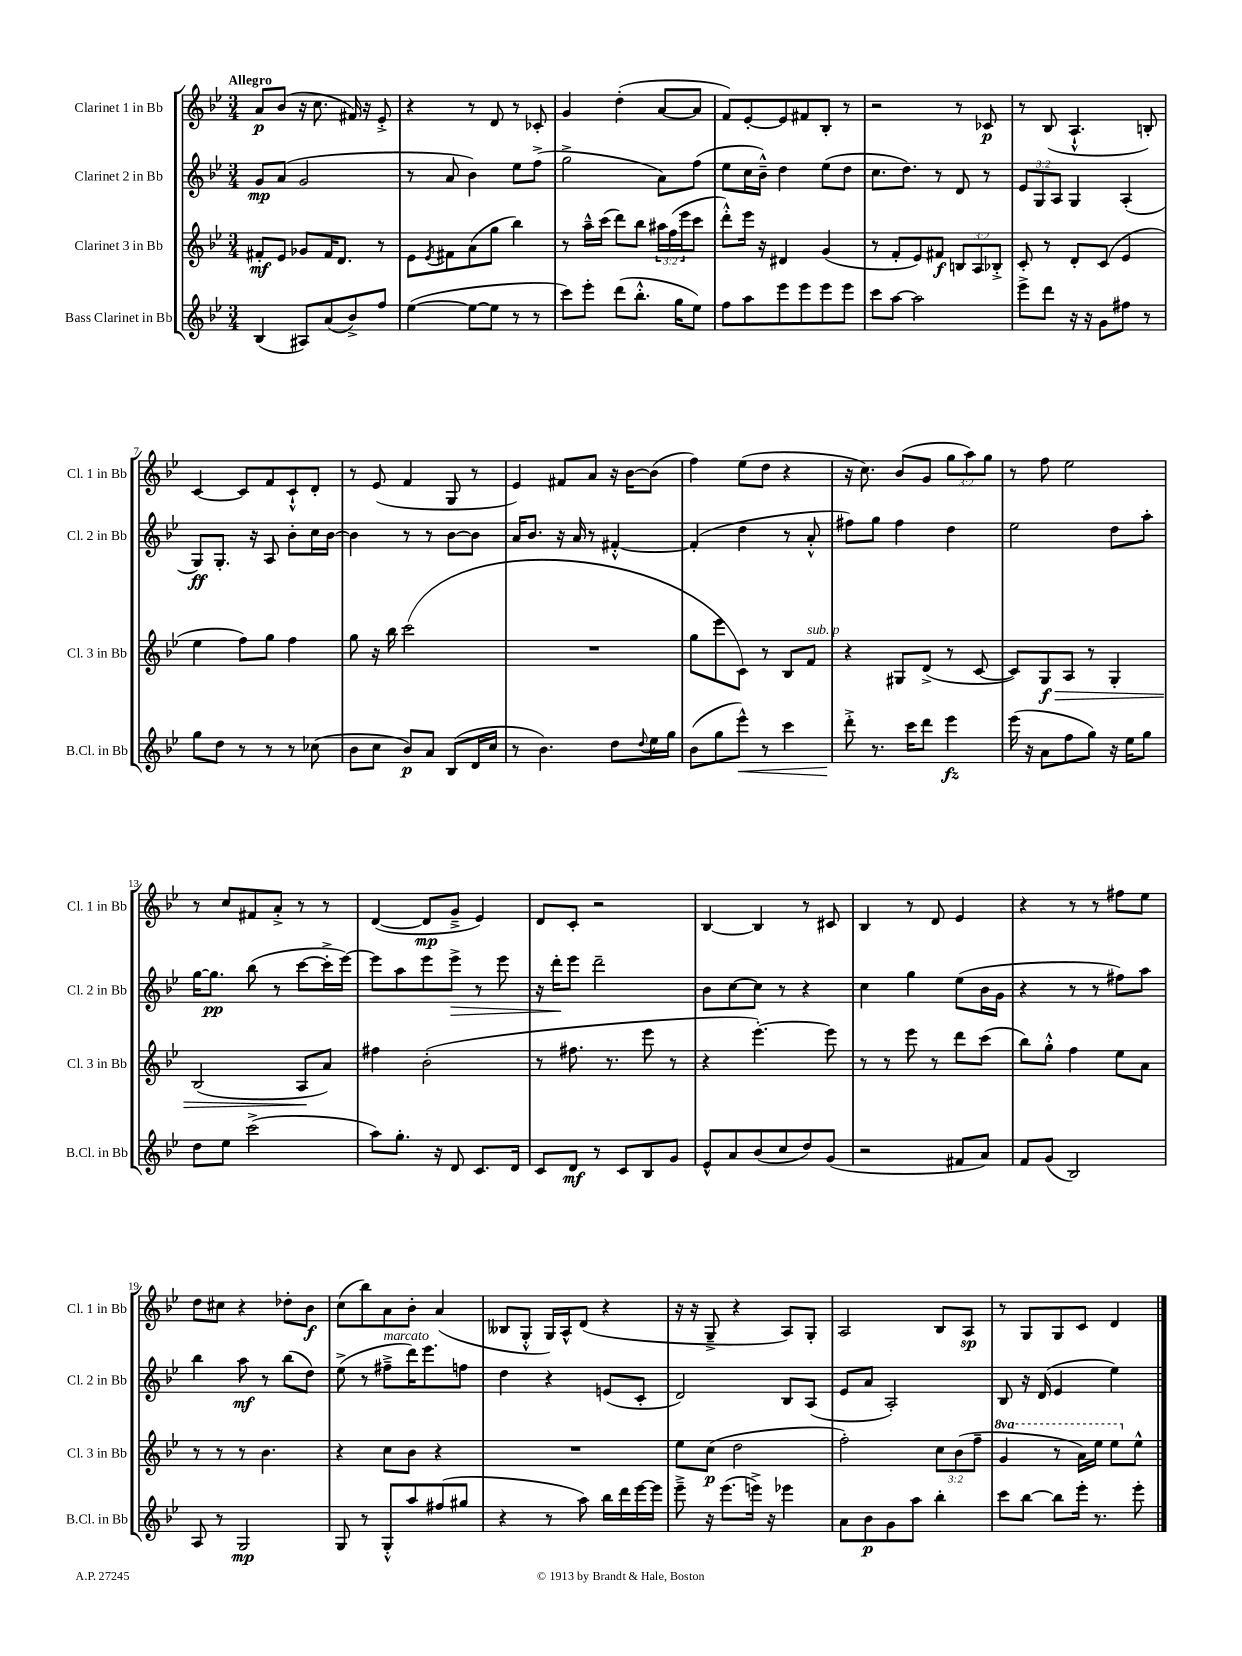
<<
\new StaffGroup <<
\new Staff = "s0" \with { instrumentName = "Clarinet 1 in Bb" shortInstrumentName = "Cl. 1 in Bb" } {
    \clef treble \key bes \major \numericTimeSignature \time 3/4 \override Staff.TupletNumber.text = #tuplet-number::calc-fraction-text \tempo "Allegro"
    a'8\p bes'8( r16 c''8. fis'16) r16 ees'8-.-> |
    r4 r8 d'8 r8 ces'8-. |
    g'4 d''4-.( a'8~ a'8 |
    f'8) ees'8~-. ees'8 fis'8 bes8-. r8 |
    r2 r8 ces'8\p |
    r8 bes8( a4.-!-^ b8-.) |
    c'4~ c'8 f'8 c'8-!-^ d'8-. |
    r8 ees'8( f'4 g8 r8 |
    ees'4) fis'8 a'8 r16 bes'16~ bes'8( |
    f''4) ees''8( d''8 r4 |
    r16 c''8.) bes'8( g'8 \tuplet 3/2 { g''8 a''8) g''8 } |
    r8 f''8 ees''2 |
    r8 c''8 fis'8 a'8-.-> r8 r8 |
    d'4~( d'8\mp g'8---> ees'4) |
    d'8 c'8-. r2 |
    bes4~ bes4 r8 cis'8 |
    bes4 r8 d'8 ees'4 |
    r4 r8 r8 fis''8 ees''8 |
    d''8 cis''8 r4 des''8-. bes'8\f |
    c''8( bes''8) a'8 bes'8-. a'4( |
    beses8 g8-.-^ g16) a16-^ d'8( r4 |
    r16 r16 g8---> r4 a8) g8-. |
    a2 bes8 a8\sp |
    r8 g8 g8 c'8 d'4 \bar "|." |
}
\new Staff = "s1" \with { instrumentName = "Clarinet 2 in Bb" shortInstrumentName = "Cl. 2 in Bb" } {
    \clef treble \key bes \major \numericTimeSignature \time 3/4 \override Staff.TupletNumber.text = #tuplet-number::calc-fraction-text
    g'8\mp a'8( g'2 |
    r8 a'8 bes'4) ees''8 f''8->( |
    g''2-> a'8) f''8( |
    ees''8 c''16 bes'16---^) d''4 ees''8( d''8 |
    c''8. d''8.) r8 d'8 r8 |
    \tuplet 3/2 { ees'8 g8 a8 } g4 a4-.( |
    g8\ff) g8.-. r16 a8 bes'8-. c''16 bes'16~ |
    bes'4 r8 r8 bes'8~ bes'8 |
    a'16 bes'8. r16 a'16 r8 fis'4~-.-^ |
    fis'4-.( d''4 r8 a'8-.-^ |
    fis''8) g''8 fis''4 d''4 |
    ees''2 d''8 a''8-. |
    g''16~ g''8.\pp bes''8( r8 c'''8~ c'''16-.-> ees'''16~) |
    ees'''8 a''8 ees'''8 ees'''8->\> r8 ees'''8 |
    r16 d'''16-.\! ees'''8 d'''2-- |
    bes'8 c''8~ c''8 r8 r4 |
    c''4 g''4 ees''8( bes'16 g'16 |
    r4 r8 r8 fis''8) a''8 |
    bes''4 a''8\mf r8 bes''8( d''8) |
    ees''8->( r8 fis''8--->^\markup { \italic "marcato" } d'''16) ees'''8. f''8 |
    d''4 r4 e'8( c'8-. |
    d'2) bes8 a8( |
    ees'8 a'8 a2-.) |
    bes8 r16 d'16( ees'4 ees''4) \bar "|." |
}
\new Staff = "s2" \with { instrumentName = "Clarinet 3 in Bb" shortInstrumentName = "Cl. 3 in Bb" } {
    \clef treble \key bes \major \numericTimeSignature \time 3/4 \override Staff.TupletNumber.text = #tuplet-number::calc-fraction-text \set Staff.ottavationMarkups = #ottavation-simple-ordinals
    fis'8-.\mf ees'8 ges'8 fis'16 d'8. r8 |
    ees'8 \acciaccatura { ees'8 } fis'8 a'8( g''8 bes''4) |
    r8 a''16---^ c'''16( d'''8) bes''8 \tuplet 3/2 { ais''16 f''16( ees'''16 } c'''8 |
    d'''8-.-^) ees'''16 r16 dis'4 g'4( |
    r8 f'8-. ees'8) fis'8\f \tuplet 3/2 { b8 a8 bes8-.-> } |
    c'8-. r8 d'8-. c'8( ees'4 |
    ees''4 f''8) g''8 f''4 |
    g''8 r16 bes''16 c'''2( |
    R2. |
    g''8 ees'''8 c'8) r8 bes8 f'8^\markup { \italic "sub. p" } |
    r4 gis8 d'8->( r8 c'8~ |
    c'8) g8\f\> a8 r8 g4-. |
    bes2( a8\! a'8) |
    fis''4 bes'2-.( |
    r8 fis''8. r8. ees'''8 r8 |
    r4 ees'''4.~-.) ees'''8 |
    r8 r8 ees'''8 r8 d'''8 c'''8( |
    bes''8) g''8-.-^ f''4 ees''8 a'8 |
    r8 r8 r8 bes'4. |
    r4 c''8 bes'8 r4 |
    R2. |
    ees''8 c''8\p( d''2 |
    f''2-.) \tuplet 3/2 { c''8 bes'8( f''8-- } |
    \ottava #1 g''4 r8 a''16) ees'''16 ees'''8 \ottava #0 ees''8-^ \bar "|." |
}
\new Staff = "s3" \with { instrumentName = "Bass Clarinet in Bb" shortInstrumentName = "B.Cl. in Bb" } {
    \clef treble \key bes \major \numericTimeSignature \time 3/4
    bes4( ais8) a'8( bes'8->) f''8 |
    ees''4~( ees''8~ ees''8 r8 r8 |
    c'''8) ees'''8-. d'''8( bes''8.-.-^ g''16 ees''8) |
    f''8 a''8 ees'''8 ees'''8 ees'''8 ees'''8 |
    c'''8 a''8~ a''2 |
    ees'''8-> d'''8 r16 r16 g'8 fis''8 r8 |
    g''8 d''8 r8 r8 r8 ces''8( |
    bes'8 c''8 bes'8\p) a'8 bes8( d'16 c''16 |
    r8 bes'4.) d''8 \appoggiatura { d''8 } ees''16 g''16 |
    bes'8( g''8 ees'''8-^\<) r8 c'''4 |
    d'''8-.->\! r8. c'''16 d'''8 ees'''4\fz |
    ees'''16( r16 a'8 f''8 g''8) r16 ees''16 g''8 |
    d''8 ees''8 c'''2->( |
    a''8) g''8.-. r16 d'8 c'8. d'16 |
    c'8 d'8\mf r8 c'8 bes8 g'8 |
    ees'8-^ a'8 bes'8( c''8 d''8) g'8( |
    r2 fis'8 a'8) |
    f'8 g'8( bes2) |
    a8 r8 g2\mp |
    g8 r8 g8-.-^ a''8 fis''8( gis''8 |
    r4 r8 a''8) bes''16 d'''16 ees'''16~ ees'''16 |
    ees'''8---> r16 ees'''8.( e'''16->) r16 ees'''4 |
    a'8 bes'8\p g'8 a''8 bes''4-. |
    c'''8 bes''8~ bes''8 ees'''16-. r8. ees'''8-. \bar "|." |
}
>>
>>
